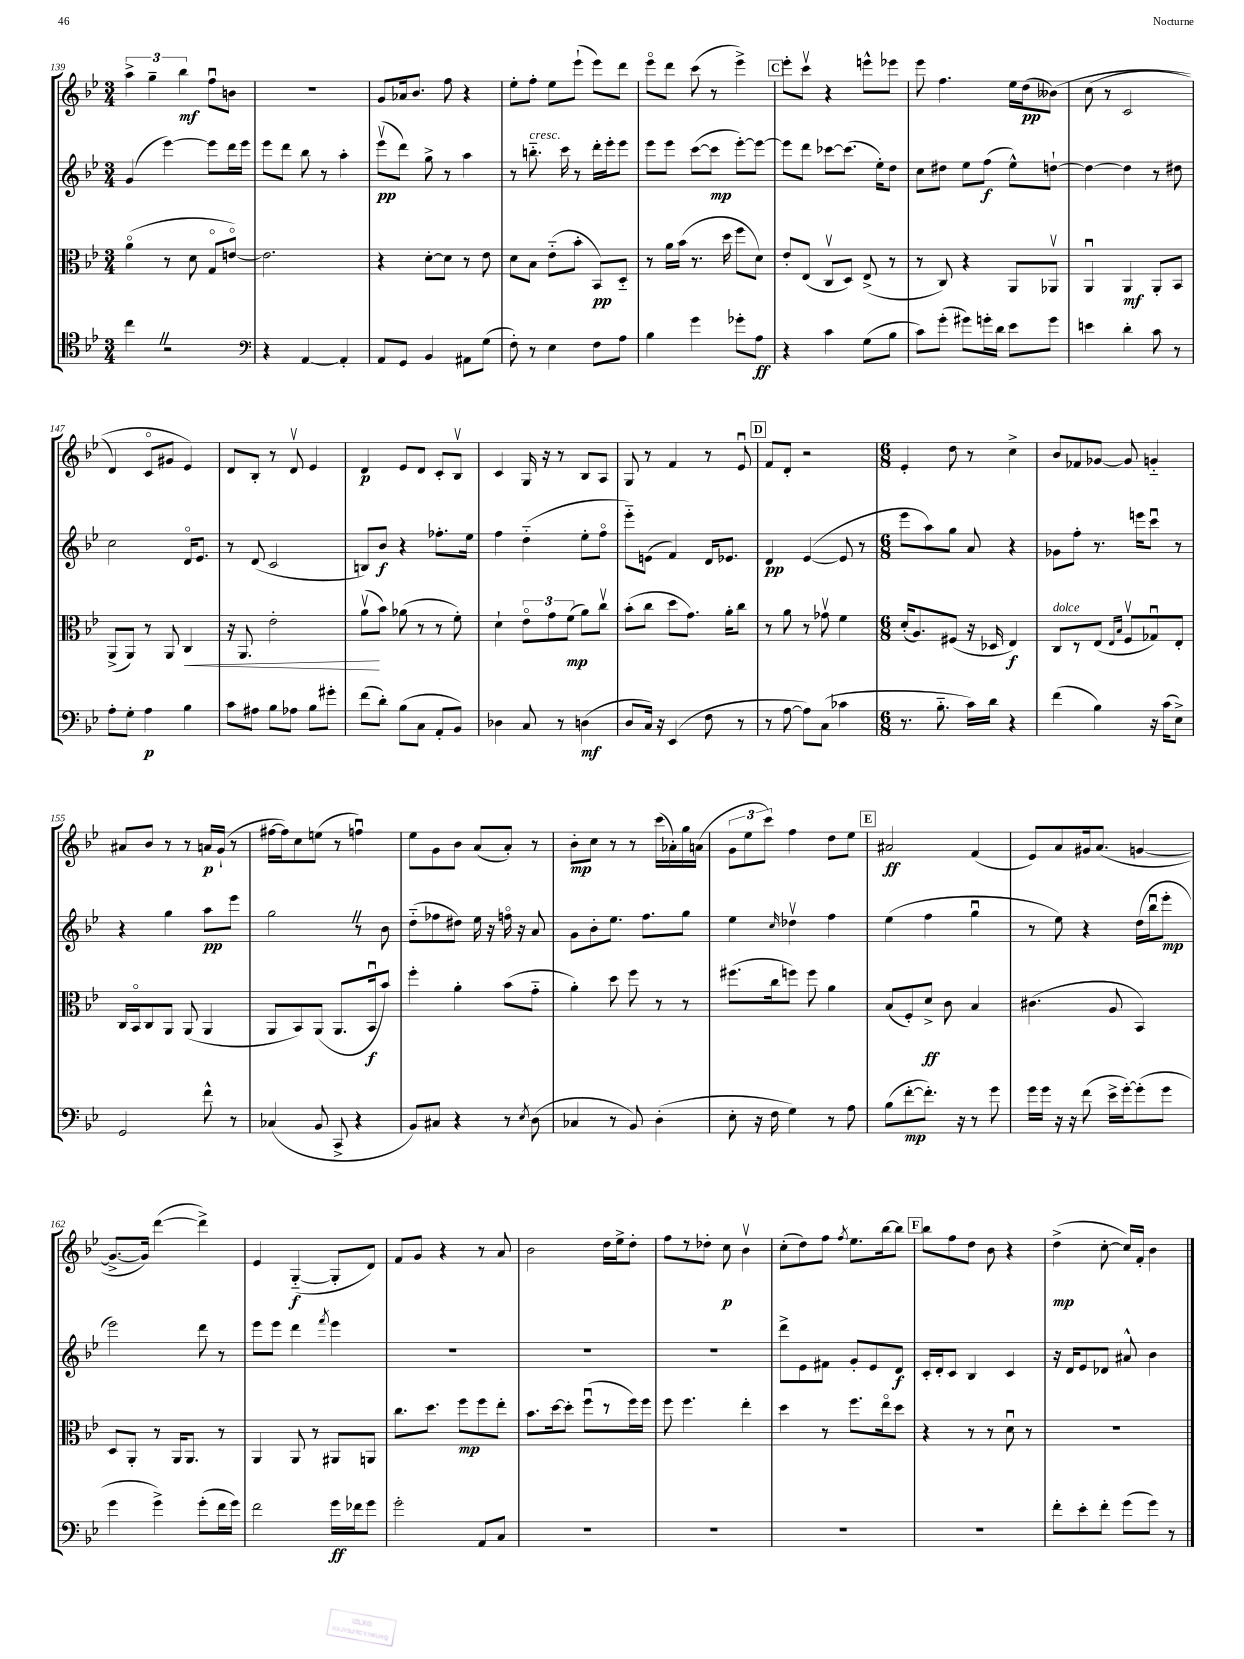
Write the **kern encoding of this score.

**kern	**kern	**kern	**kern
*staff4	*staff3	*staff2	*staff1
*clefC4	*clefC3	*clefG2	*clefG2
*k[b-e-]	*k[b-e-]	*k[b-e-]	*k[b-e-]
*M3/4	*M3/4	*M3/4	*M3/4
4cc	(4ao	(4g	6aa^
.	.	.	6gg~
2r	8r	[4eee-)	.
.	.	.	6bb-
.	8d	.	.
.	8Go	8eee-]	8ffu
.	[8eo)	16ddd	8b
.	.	16eee-	.
=	=	=	=
*clefF4	*	*	*
4r	2.e]	8eee-	2.r
.	.	8ddd	.
[4AA	.	8bb-	.
.	.	8r	.
4AA']	.	4aa'	.
=	=	=	=
8AA	4r	(8eee-v	8g
8GG	.	8ddd)	16a-
.	.	.	8.b-
4BB-	[8d'	8gg^	.
.	8d]	8r	8ff
8AA#	8r	4aa	4r
(8G	8e-	.	.
=	=	=	=
8F')	8d	8r	8ee-'
8r	8B-	8.bb'~	8ff'
4E-	(8e-'~	.	8ee-
.	.	16ccc	.
.	8b-'	8r	(8eee-`
8F	8BB-)	16ddd'	8eee-)
.	.	16eee-'	.
8A	8D'~	8eee-	8ddd
=	=	=	=
4B-	8r	8eee-	8eee-o
.	16a	8eee-	8ddd
.	(16b-	.	.
4g	8.r	([8ccc	(8ccc
.	.	8ccc]	8r
.	16dd	.	.
8g-'	8ff	[8eee-')	4eee-^)
8A	8d)	8eee-_	.
=	=	=	=
4r	8e-'	8eee-]	8eee-'
.	(8E-	8ddd	8cccv
4c	8Cv	[8ccc-	4r
.	8D)	(8.ccc-]	.
(8G	(8E-^	.	8eee^^
.	.	16ee-')	.
8B-	8r	8dd	8eee-
=	=	=	=
8c)	8r	8cc	8eee-
(8g'	8C)	8dd#	4.ff
8g#)	4r	8ee-	.
16g'	.	(8ff	.
16d	.	.	.
8e-	8AA	8ee-^^)	16ee-
.	.	.	(16dd
8g	8AA-v	[8dd`	&(8b--)
=	=	=	=
4e	4AAu	4dd_	(8cc
.	.	.	8r
4d'	4AA	4dd]	2c
8c	8AA'	8r	.
8r	8BB-	8dd#	.
=	=	=	=
8A'	(8AA^	2cc	4d)
8G'	8AA)	.	.
4A	8r	.	8co
.	8AA	.	8g#
4B-	4C	16do	4e-&)
.	.	8.e-	.
=	=	=	=
8c	16r	8r	8d
.	8.AA	.	.
8A#	.	(8d	8B-'
8B-	2e-'	2c	8r
8A-	.	.	8dv
8B-	.	.	4e-
8g#'	.	.	.
=	=	=	=
(8f	(8av	8B)	4d
8d')	8b-)	8b-	.
(8B-	(8a-	4r	8e-
8C	8r	.	8d
8AA'	8r	8.ff-'	8c'
8BB-)	8f')	.	8B-v
.	.	16ee-	.
=	=	=	=
4D-	4d`	4ff	4c
8C	12e-o	(4dd'~	16G
.	.	.	16r
.	12g	.	.
8r	.	.	8r
.	(12f	.	.
(4D	8a)	8ee-'	8B-
.	8ccv	8ffo	8A
=	=	=	=
8D	(8b-'	8eee-'~)	8G
16C)	8cc	(8e	8r
16r	.	.	.
(4EE-	8dd	4f)	4f
.	8.g)	.	.
8F	.	16d	8r
.	16a'	8.e-	.
8r	8cc	.	8e-u
=	=	=	=
8r	8r	4d	8f
[8A	8a	.	8d'
8A])	8r	([4e-	2r
(8C	8g-v	.	.
4c-	4f	8e-]	.
.	.	8r	.
=	=	=	=
*M6/8	*M6/8	*M6/8	*M6/8
8.r	(16d'	8eee-	4e-'
.	8.A)	.	.
.	.	8aa)	.
8.B-'~	.	.	.
.	(8F#	8gg	8dd
16c)	16r	8a	8r
16d	16D-	.	.
4r	4E-)	4r	4cc^
=	=	=	=
(4f	8C	8g-	8b-
.	8r	8ff'	8f-
4B-)	(8E-	8.r	[8g-
.	16qqE-	.	.
.	16qqB-	.	.
.	8Fv	.	8g-]
.	.	16eee	.
16r	8G-u)	8cccu	4g'~
(16c	.	.	.
8E-^)	8E-'	8r	.
=	=	=	=
2GG	16C	4r	8a#
.	16BB-o	.	.
.	8C	.	8b-
.	8AA	4gg	8r
.	(8AA	.	8r
8f^^	4AA	8aa	16a
.	.	.	(16g`
8r	.	8eee-	8r
=	=	=	=
(4C-	8AA	2gg	[16ff#
.	.	.	16ff#])
.	8BB-)	.	8cc
8BB-	(8AA	.	(8ee
8CC^	8.AA	.	8r
4r	.	8r	4ffu)
.	16BB-u	.	.
.	8b-)	8b-	.
=	=	=	=
8BB-)	4ff'	(8dd'~	8ee-
8C#	.	8ff-	8g
4r	4a'	8dd#)	8b-
.	.	16ee-	(8a
.	.	16r	.
8r	(8b-	16ffo	8a')
.	.	16r	.
8qE-	.	.	.
(8D	8g'~	8a	8r
=	=	=	=
4C-	4a')	8g	8b-'
.	.	8b-'	8cc
8r	8dd	8.ee-	8r
8BB-)	8ff	.	8r
.	.	8.ff	.
(4D'	8r	.	(16ccc
.	.	.	16a-')
.	8r	8gg	16gg
.	.	.	(16a
=	=	=	=
8E-'	(8.ff#	4ee-	12g
.	.	.	12ee-
16r	.	.	.
.	.	.	12ccc)
16F	16cc	.	.
.	.	16qqcc	.
4G)	8ff)	4dd-v	4ff
.	8ff	.	.
8r	4a	4ff	8dd
8A	.	.	8ee-
=	=	=	=
(8B-	(8B-	(4ee-	2a#
[8f'	8F')	.	.
8.f'])	8d^	4ff	.
.	8c	.	.
16r	.	.	.
8r	4B-	4ggu	(4f
8g	.	.	.
=	=	=	=
16g	(4.c#	8r	8e-)
16g	.	.	.
16r	.	8ee-)	8a
16r	.	.	.
(8f	.	4r	16g#
.	.	.	(8.a
16e-^	8A	.	.
[16g')	.	.	.
(8g']	4BB-)	(16dd	[4g
.	.	16bb-u	.
8g	.	8eee-'	.
=	=	=	=
4g	8D	2eee-)	8.g^_
.	8AA'	.	.
.	.	.	16g])
4g^)	8r	.	([4ddd
.	16AA	.	.
.	8.AA	.	.
(8g'	.	8ddd	4ddd^])
16f	8r	8r	.
16g)	.	.	.
=	=	=	=
2f	4AA	8eee-	4e-
.	.	8eee-	.
.	8AA	4ddd	([4G'~
.	8r	.	.
.	.	8qfff	.
16g	8AA#	4eee-	8G']
16f-	.	.	.
8g	8AA	.	8d)
=	=	=	=
2g'	8.cc	2.r	8f
.	.	.	8g
.	8.dd	.	.
.	.	.	4r
.	8ff	.	.
8AA	8ff	.	8r
8C	8ee-'	.	8a
=	=	=	=
2.r	8.b-	2.r	2b-
.	[16dd	.	.
.	8dd']	.	.
.	(8ffu	.	.
.	8r	.	16dd
.	.	.	16ee-^
.	16ff)	.	8dd'
.	16ff	.	.
=	=	=	=
2.r	8ff	2.r	8ff
.	4.ff	.	8r
.	.	.	8dd-'
.	.	.	8cc
.	4ee-'	.	4b-v
=	=	=	=
2.r	4dd	8ddd^	(8cc'
.	.	8e-	8dd)
.	8r	8f#	8ff
.	.	.	8qff
.	8.ff	8g'	8.ee-
.	.	8e-	.
.	16ee-o	.	[16bb-
.	8dd	8d	8bb-]
=	=	=	=
2.r	4r	16c'	8bb-
.	.	16d'	.
.	.	8c	8ff
.	8r	4B-	8dd
.	8r	.	8b-
.	8du	4c	4r
.	8r	.	.
=	=	=	=
8f'	2.r	16r	(4dd^
.	.	16d	.
8e-'	.	8e-	.
8f'	.	8d-	[8cc'
(8g	.	8a#^^	16cc])
.	.	.	16f'
8g)	.	4b-	4b-
8r	.	.	.
==	==	==	==
*-	*-	*-	*-
